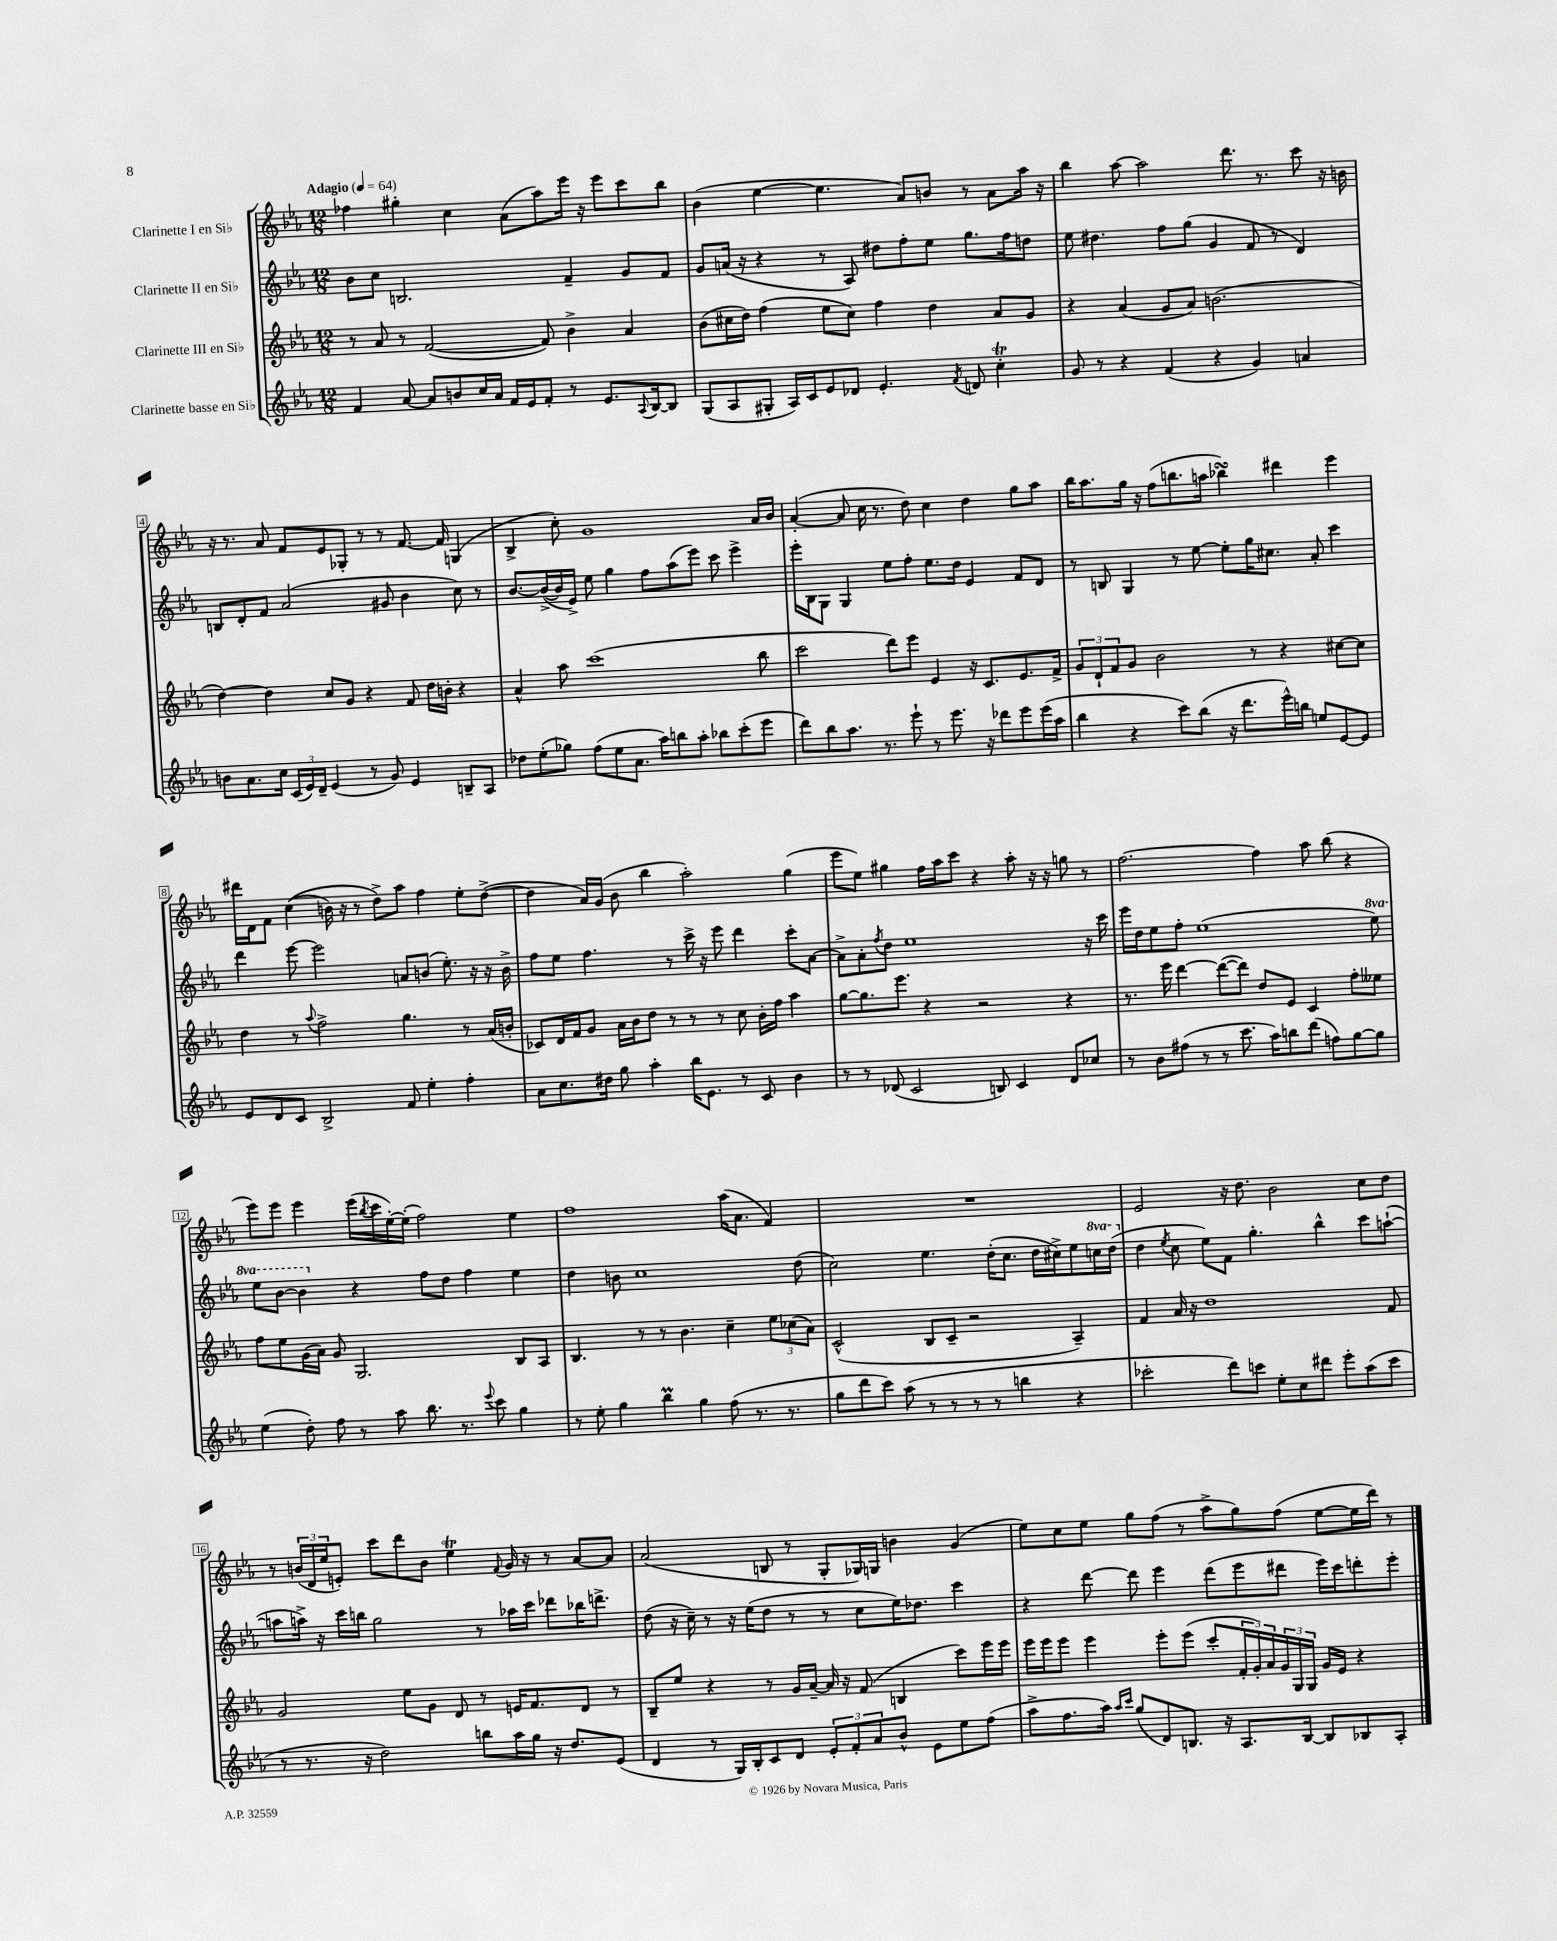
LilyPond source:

<<
\new StaffGroup <<
\new Staff = "s0" \with { instrumentName = "Clarinette I en Sib" } {
    \clef treble \key ees \major \numericTimeSignature \time 12/8 \tempo "Adagio" 4 = 64
    fes''4 gis''4-. c''4 aes'8( aes''8) ees'''16 r16 ees'''8 c'''8 bes''8 |
    bes'4( ees''4~ ees''4. aes'8) b'8 r8 aes'8 aes''16 r16 |
    bes''4 aes''8~ aes''2 d'''8. r8. c'''8 r16 b'16 |
    r16 r8. aes'8 f'8 ees'8 ges8-. r8 r8 f'8.~ f'16 g4( |
    bes4-> c''8-.) g'1 aes'16 bes'16 |
    aes'4~-.( aes'8 c''16 r8. d''8) c''4 d''4 g''8 aes''8 |
    bes''16 aes''8. g''16 r16 f''8( b''8. a''16 bes''4\turn) dis'''4 ees'''4 |
    dis'''16 d'16 f'8 c''4(\( b'16) r16 r8 d''8->\) aes''8 f''4 ees''8-. d''8~->( |
    d''4 aes'16) g'16( bes'8 bes''4 aes''2-.) g''4( |
    ees'''8 ees''8) gis''4 f''16 aes''16 c'''8 r4 aes''8-. r16 r16 g''8 r8 |
    f''2.~ f''4 aes''8 bes''8( r4 |
    ees'''8) ees'''8 ees'''4 ees'''16( \acciaccatura { bes''8 } c'''16 ees''16~-.) ees''16-.( f''2) ees''4 |
    f''1 aes''16( aes'8. f'4) |
    R1. |
    ees'2 r16 d''8. bes'2 c''8 d''8 |
    r8 \tuplet 3/2 { b'16( d'16 ees''16 } e'8-.) c'''8 d'''8 b'8 ees''4\trill \appoggiatura { f'8 } g'16 r16 r8 aes'8~ aes'8 |
    aes'2( b8 r8 g8-. ges16) g16 b'4 g'4( |
    ees''8) c''8 ees''8 g''8 f''8( r8 aes''8-> g''8) f''8( ees''8~ ees''16 d'''16) r8 \bar "|." |
}
\new Staff = "s1" \with { instrumentName = "Clarinette II en Sib" } {
    \clef treble \key ees \major \numericTimeSignature \time 12/8 \set Staff.ottavationMarkups = #ottavation-simple-ordinals
    bes'8 c''8 b2. f'4-- g'8 f'8 |
    g'8 a'16( r16 r4 r8 aes8) dis''8 f''8-. ees''8 g''8. f''16 d''8 |
    ees''8 dis''4. f''8 g''8( g'4 f'8 r8 d'4) |
    b8 d'8-. f'8 aes'2( gis'8 bes'4 c''8) r8 |
    bes'8.~ bes'16~->( bes'16 ees'16->) ees''8 g''4 f''8 aes''8( ees'''8) c'''8 ees'''4-> |
    ees'''16-. bes16 g8 g4 ees''8 f''8-. ees''8. d''16 ees'4 f'8 d'8 |
    r8 b8 g4 r8 ees''8~ ees''8-. g''16 cis''8. aes'8-. c'''4 |
    d'''4 ees'''8~ ees'''2 a'8 b'8( ees''8.-.) r16 r16 b'16-> |
    f''8 ees''8 f''4. r8 c'''16-> r16 ees'''8 d'''4 c'''8-. aes'8~ |
    aes'8-> aes'8-. \acciaccatura { f''8 } d''8 ees''1 r16 c'''16 |
    ees'''16 d''16 ees''8 f''8-. ees''1( \ottava #1 ees'''8) |
    ees'''8 bes''8~ bes''4 \ottava #0 r4 f''8 d''8 f''4 ees''4 |
    d''4 b'8 c''1 d''8( |
    c''2) ees''4. d''16-.( c''8. d''16 cis''16->) ees''8 \ottava #1 c'''!16 d'''16( \ottava #0 |
    d''4 \acciaccatura { ees''8 } c''8 ees''8) f'8 g''4.-. bes''4-^ c'''8 a''8~-!( |
    a''8 a''16->) r16 c'''16 b''16 g''2 r8 aes''16 c'''16 des'''8 bes''16 d'''8.-> |
    d''8( r16 c''16--) r8 r16 ees''16( d''8 r8 r8 c''8 ees''16) des''8. c'''4 |
    r4 d'''8~ d'''8 ees'''4 d'''8( ees'''8 dis'''8 ees'''16) c'''16 d'''8-. ees'''8-. \bar "|." |
}
\new Staff = "s2" \with { instrumentName = "Clarinette III en Sib" } {
    \clef treble \key ees \major \numericTimeSignature \time 12/8
    r8 aes'8 r8 f'2~( f'8) bes'4-> aes'4 |
    bes'8( cis''16 d''16) f''4( ees''8 cis''8) f''4 d''4 aes'8 g'8 |
    r4 aes'4( g'8 aes'8) b'2.( |
    d''4~) d''4 c''8 g'8 r4 f'8 d''16 b'16-. r4 |
    aes'4-^ aes''8 c'''1( bes''8 |
    c'''2 d'''8) ees'''8 ees'4 r16 c'8. ees'8. f'16-> |
    \tuplet 3/2 { g'8 d'8-! f'8 } g'8 bes'2 r8 r4 cis''8~ cis''8 |
    d''4 r8 \appoggiatura { aes''8 } f''2-> g''4. r8 aes'16( b'16-. |
    ces'8) d'16 f'16 g'8 aes'16 bes'16 d''8 r8 r8 r8 c''8 bes'16-. f''16 aes''4 |
    g''8~ g''8. ees'''8. r4 r2 r4 |
    r8. ees'''16 d'''4~ d'''8~( d'''8) d''8 ees'8 c'4 f''8-. eeses''8 |
    f''8 ees''8 g'16( aes'16) g'8 g2. bes8 aes8 |
    bes4. r8 r8 bes'4. c''4-- \tuplet 3/2 { ees''8 ces''8( aes'8) } |
    c'2-^( bes8 c'8-- r2 aes4--) |
    f'4 aes'16 r16 d''1 f'8 |
    g'2 ees''8 g'8 d'8 r8 e'16 f'8. d'8 r8 |
    bes8-- ees''8 r4 r8 g'16 aes'16~-- aes'16 r16 f'8( b4 c'''8) ees'''16 ees'''16 |
    ees'''16 ees'''16 ees'''8 ees'''4 ees'''8-. ees'''8( c'''8-. \tuplet 3/2 { f'16-. g'16-.) aes'16 } \tuplet 3/2 { g'16 g16 g16 } g'16 ees'16 r4 \bar "|." |
}
\new Staff = "s3" \with { instrumentName = "Clarinette basse en Sib" } {
    \clef treble \key ees \major \numericTimeSignature \time 12/8
    f'4 aes'8~ aes'8 b'8 c''16 aes'16 f'16 ees'16 f'8-. r8 ees'8. \appoggiatura { aes8 } bes16~ bes8 |
    g8( aes8 gis8-. aes16) c'16 ees'8 des'8 ees'4.-. \acciaccatura { f'8 } d'8 c''4-.\trill |
    g'8 r8 r4 f'4( r4 g'4) a'4 |
    b'8 aes'8. c''16 \tuplet 3/2 { c'16( ees'16) d'16-- } ees'4( r8 g'8) ees'4 b8-- aes8 |
    des''8 ees''8-.( ges''8) f''8( ees''8 aes'8. aes''16) b''8 aes''8-. bes''8 c'''8-.( ees'''8 |
    d'''8) bes''8 aes''8. r8. ees'''8-! r8 ees'''8. r16 des'''8 ees'''8 ees'''16( aes''16 |
    bes''4 r4 c'''8) bes''8( r16 d'''8. ees'''16-^) b''16 e''8 ees'8~ ees'8 |
    ees'8 d'8 c'8 bes2-> f'8 ees''4-. f''4-. |
    aes'8 c''8. dis''16 g''8 aes''4-. bes''16 ees'8. r8 c'8 bes'4 |
    r8 r8 des'8( c'2 b8) c'4 des'8 ces''8 |
    r8 bes'8 fis''8( r8 r8 c'''8. aes''16) b''8 d'''8( f''8) g''8~ g''8 |
    ees''4( d''8-.) f''8 r8 aes''8 bes''8. r8. \appoggiatura { ees'''8 } c'''8 g''4 |
    r8 ees''8-. g''4 bes''4\prall g''4 f''8( r8. r8. |
    g''8 d'''8 c'''8) aes''8( r8 r8 r8 r8 b''4 r4 |
    ces'''2-. d'''8) c'''8 ees''8-. c''8 dis'''8 ees'''8-. aes''8( c'''8 |
    r8 r8. r16 d''2) b''8 aes''16 g''16 r16 d''8. ees'8( |
    d'4 r8 g16) bes16-. c'8 d'8 \tuplet 3/2 { ees'8-. f'8-. aes'8 } bes'8-^ ees'8 ees''8 f''8( |
    aes''8-> f''8. aes''16) \grace { aes''16 c'''16 } g''8( d'8) b8. r16 aes8. b16~ b8 bes8 aes8-. \bar "|." |
}
>>
>>
\layout { \context { \Score \override BarNumber.stencil = #(make-stencil-boxer 0.1 0.3 ly:text-interface::print) } }
